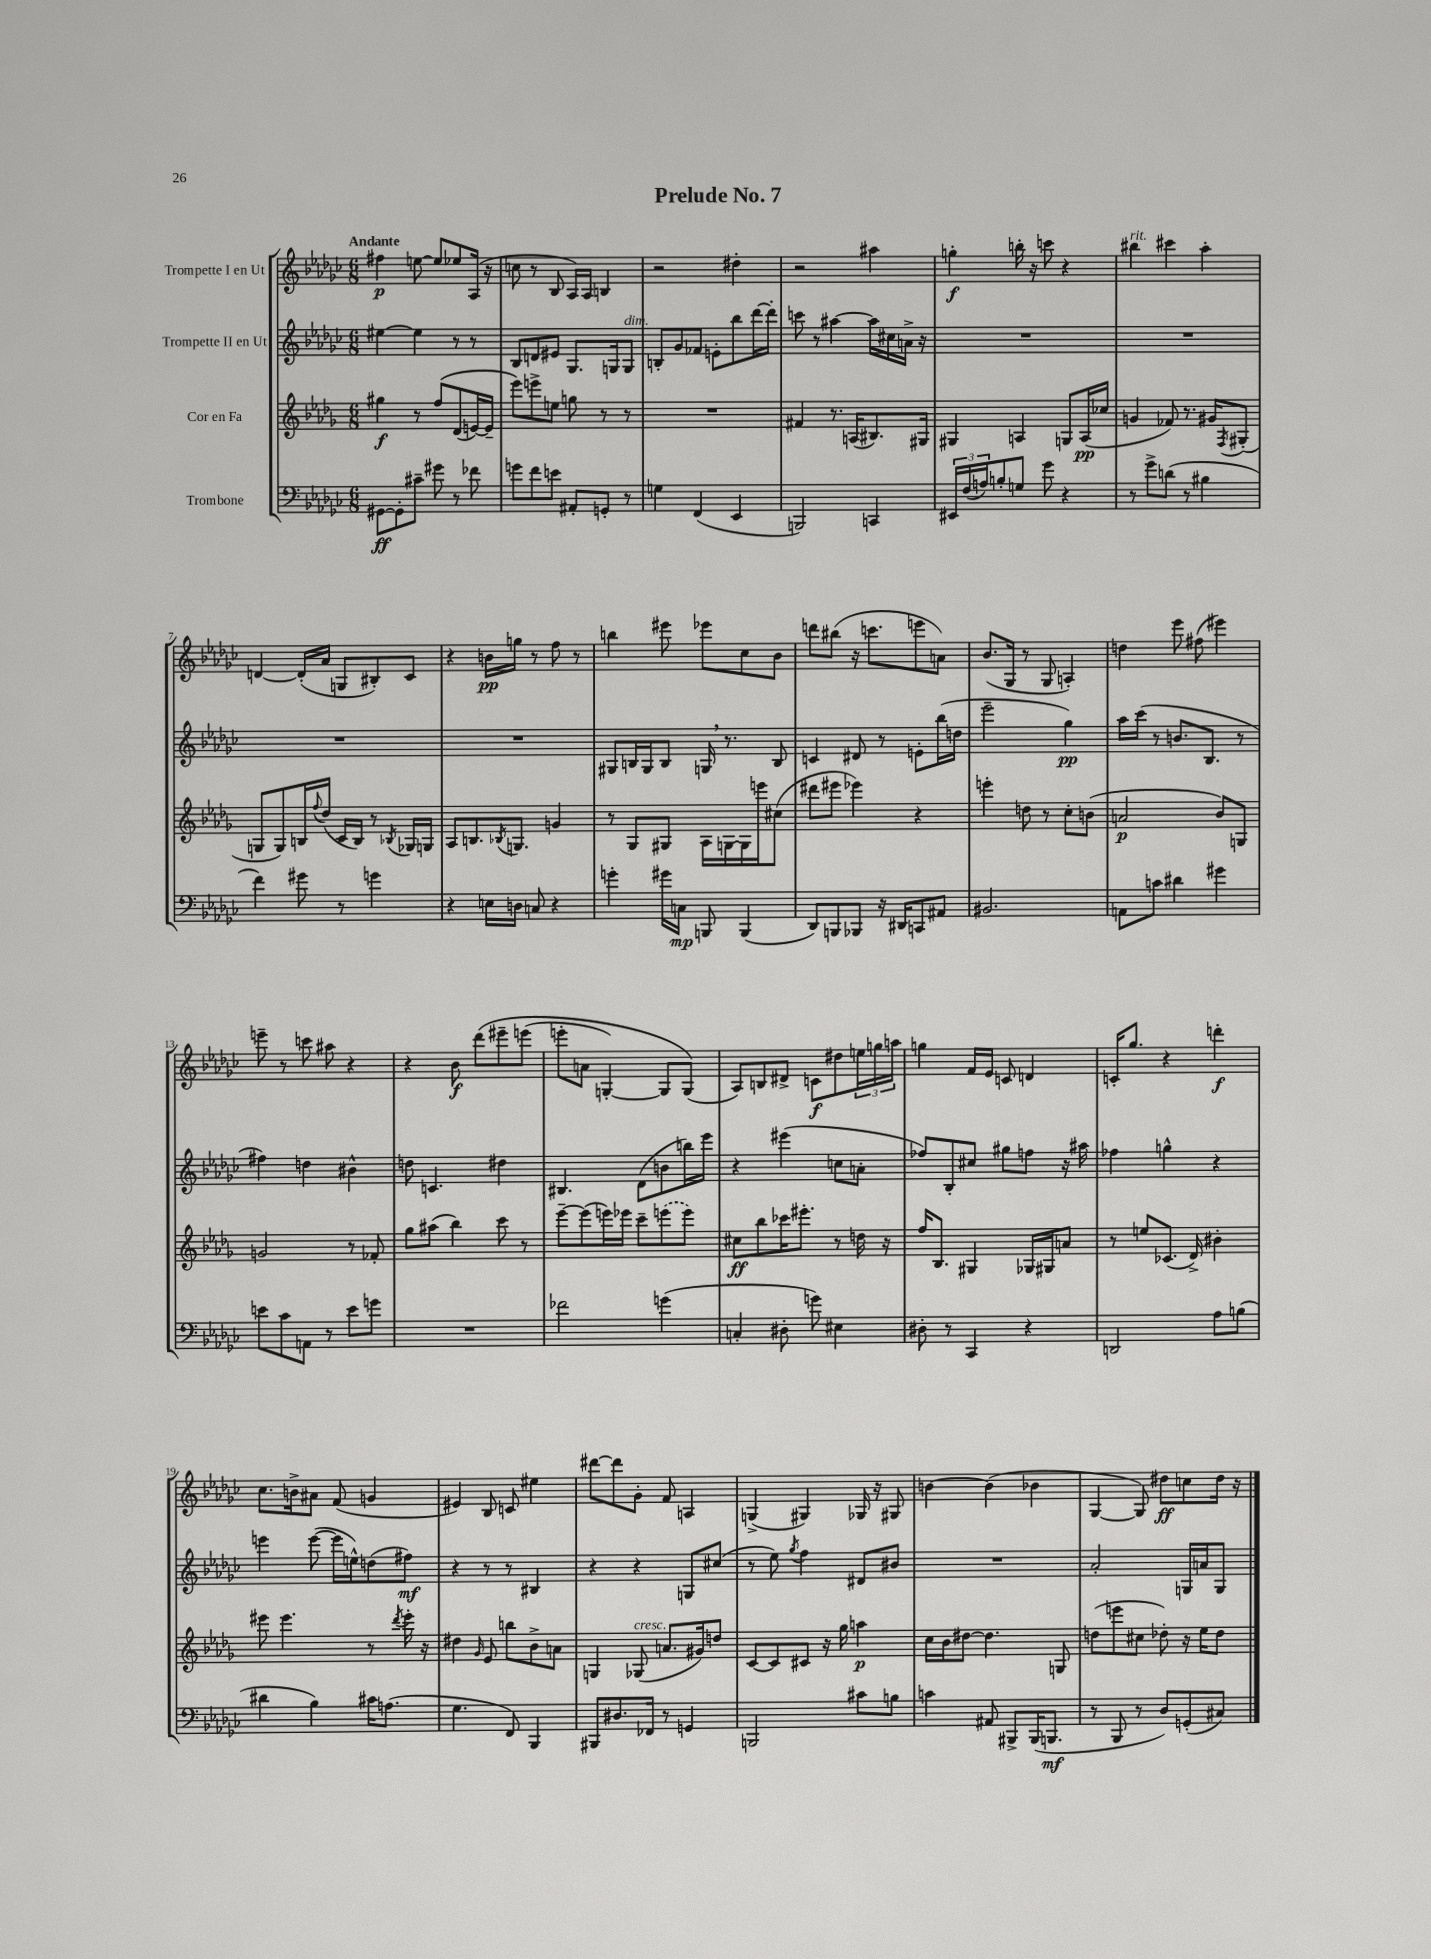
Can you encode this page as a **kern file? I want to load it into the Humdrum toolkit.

**kern	**kern	**kern	**kern
*staff4	*staff3	*staff2	*staff1
*clefF4	*clefG2	*clefG2	*clefG2
*k[b-e-a-d-g-c-]	*k[b-e-a-d-g-]	*k[b-e-a-d-g-c-]	*k[b-e-a-d-g-c-]
*M6/8	*M6/8	*M6/8	*M6/8
[8GG#\L	4gg#\	[4ee#\	4ff#\
8GG#'\]	.	.	.
8c#~\J	8r	4ee#\]	[8ee\
8g#\	&(8ff/L	.	8ee/]L
8r	(8d-/	8r	8ee-/
8f-\	[16e/L)	8r	(16A-/Jk
.	16e~/]JJ	.	16r
=	=	=	=
8g\L	8eee-\L&)	8B-/L	8cc\
8f\	8eee^\	8d/	8r
8e\J	8ee\J	8e#/J	8B-/
8AA#'/L	8gg\	8.G-/L	16A-/LL)
.	.	.	16A-/JJ
8GG'/J	8r	.	4B/
.	.	16G/k	.
8r	8r	8G/J	.
=	=	=	=
4G\	2.r	8B'/L	2r
.	.	8g-/	.
(4FF/	.	8f-/J	.
.	.	8e'\L	.
4EE-/	.	8bb-\	4dd#'\
.	.	[16ddd-\L	.
.	.	16ddd-'\]JJ	.
=	=	=	=
2BBB/)	4f#/	8ccc\	2r
.	.	8r	.
.	8.r	[4aa#\	.
.	(16A/LK	.	.
4CC/	8.B#/)	16aa#\]LL	4aa#\
.	.	16cc#\	.
.	.	16a^\JJ	.
.	16G#/Jk	16r	.
=	=	=	=
24EE#/LL	4G#/	2.r	4gg'\
(24F/	.	.	.
24A/J)	.	.	.
8B'/	.	.	.
8G/J	4A/	.	16bb'\
.	.	.	16r
8g-\	.	.	8ccc\
4r	8G/L	.	4r
.	(16A/L	.	.
.	16cc-/JJ	.	.
=	=	=	=
8r	4g/	2.r	4bb#\
8g-^\L	.	.	.
(8d\J	8f-/)	.	4ccc#\
8r	8.r	.	.
4B#\	.	.	4aa-'\
.	16g#/LK	.	.
.	8qF/	.	.
.	(8G#'/J	.	.
=	=	=	=
4f\)	8G/L	2.r	[4d/
.	8G/)	.	.
8g#\	16B/L	.	(16d'/]LL
.	8qqff/	.	.
.	(16dd-/JJ	.	16a-/JJ
8r	16c/LL	.	8G/L
.	16B/JJ)	.	.
4g\	8r	.	8B#'/)
.	8qB-/	.	.
.	16G-/LL	.	8c-/J
.	16G/JJ	.	.
=	=	=	=
4r	8A-/L	2.r	4r
.	8.B/	.	.
16E\LL	.	.	16b\LL
.	8qB-/	.	.
16D\JJ	8.G/J	.	16gg\JJ
8C/	.	.	8r
4r	4g/	.	8ff\
.	.	.	8r
=	=	=	=
4g'\	8r	8G#/L	4bb\
.	8G-/L	16B/L	.
.	.	16G#/J	.
16g#\LL	8G#/J	8B/J	8eee#\
16C\JJ	.	.	.
8BBB/	16A-\LL	16G/	8eee-\L
.	[16G\	8.r	.
(4BBB/	16G\]	.	8cc-\
.	16eee\J	.	.
.	(8cc#\J	8B/	8b-\J
=	=	=	=
8DD-/L)	8ddd#\L	4c/	8ddd\L
8BBB/	8eee#\J	.	(8bb#\J
8BBB-/J	4eee-\)	8d#/	16r
.	.	.	8.ccc\L
16r	.	8r	.
16DD#/LK	.	.	.
8CC/	4r	8e'\L	8eee\
8AA#/J	.	(16bb-\L	8a\J)
.	.	16dd\JJ	.
=	=	=	=
2.BB#/	4eee'\	2eee-~\	(8.b-/L
.	.	.	16G-/Jk
.	8dd\	.	8r
.	8r	.	8G-/
.	8cc'\L	4gg-\)	4A'/)
.	(8b\J	.	.
=	=	=	=
8AA\L	2a/	16aa-\LL	4dd\
.	.	(16ccc-\JJ	.
8c\J	.	8r	.
4d#\	.	8.b/L	8eee-\
.	.	.	(8ff#\
.	.	8.B-/J	.
4g#\	8b-/L)	.	4eee#\)
.	8G/J	8r	.
=	=	=	=
8e\L	2g/	4ff#\)	8eee~\
8c-\	.	.	8r
8AA\J	.	4dd\	8ccc\
8r	.	.	8aa#\
8e\L	8r	4b#^^\	4r
8g\J	8f-'/	.	.
=	=	=	=
2.r	8gg-\L	8dd\	4r
.	(8aa#\J	4.c/	.
.	4bb-\)	.	8b-\
.	.	.	&(8ddd-\L
.	8ccc\	4dd#\	8eee#~\
.	8r	.	(8eee\J
=	=	=	=
2f-\	[8eee-~\L	4.B#/	8eee'\L
.	(8eee-\]	.	8a\J
.	16eee\L)	.	[4G'/)
.	16eee-\JJ	.	.
.	8ccc~\L	(8d-\L	.
(4g\	(8eee\	8b\	8G/]L
.	8eee\J)	16bb\L)	(8G/J&)
.	.	16eee-\JJ	.
=	=	=	=
4C'/	8cc#\L	4r	8A-/L)
.	8bb-\	.	8B/
8D#'\	16ccc-\K	(4eee#\	8d#^/J
.	8.eee#'\J	.	.
8g\)	.	.	8c\L
4E#\	8r	8cc\L	8dd#\
.	16dd\	8a'\J	24ee\L
.	.	.	24gg\
.	16r	.	.
.	.	.	24aa\JJ
=	=	=	=
8D#'\	16ff/LK	8ff-/L)	4gg\
.	8.B-/J	.	.
8r	.	8B-'/	.
4CC-/	4G#/	8cc#/J	16f/LL
.	.	.	16e-/JJ
.	.	8gg#\L	8c/
4r	16G-/LL	8ff\J	4d/
.	16G#/J	.	.
.	8a/J	16r	.
.	.	16aa#\	.
=	=	=	=
2DD/	8r	4ff-\	16c'/LK
.	.	.	8.gg-/J
.	8ee/L	.	.
.	(8.c-/J	4gg^^\	4r
.	16d-^/)	.	.
8A-\L	4b#'\	4r	4ddd'\
(8B\J	.	.	.
=	=	=	=
4d#\	8eee#\	4eee\	8.cc-\L
.	4.eee#\	.	.
.	.	.	16b^\k
4B-\)	.	([8eee\	8a#\J
.	.	16eee\]LL	(8f/
.	.	16ee^^\J)	.
16c#\LK	8r	(8dd\	4g/
(8.A\J	.	.	.
.	8qddd-/	.	.
.	16eee#'\	8ff#\J)	.
.	16r	.	.
=	=	=	=
4.G-\	4dd#\	4r	4e#/)
.	16qqg-/	.	.
.	8e-/	8r	8B-/
8FF/)	8bb\L	8r	8c/
4BBB-/	8b-^\	4B#/	4ee#\
.	8a\J	.	.
=	=	=	=
8BBB#/L	4G/	4r	[8ddd#\L
8.D#/	.	.	8ddd#\]
.	(8G-/	4r	8g-'\J
16FF-/Jk	.	.	.
8r	8.a/L	.	8f/
4GG/	.	8G/L	4A/
.	16g#/k)	.	.
.	8dd/J	(8cc#/J	.
=	=	=	=
2BBB/	[8c/L	8r	(4G^/
.	8c/]	8ee-\)	.
.	.	8qgg-/	.
.	8c#/J	4ff\	4G#/)
.	16r	.	.
.	16gg-\	.	.
8c#\L	4aa\	8d#/L	16G-/
.	.	.	16r
8B\J	.	8b#/J	8G#/
=	=	=	=
4c\	16cc\LL	2.r	[4b\
.	16b-\J	.	.
.	[8dd#\J	.	.
8AA#/	4.dd#\]	.	(4b\]
8BBB#^/L	.	.	.
(16BBB#/K	.	.	4b-\
8.BBB/J	.	.	.
.	8G/	.	.
=	=	=	=
8r	(8dd\L	2a-'/	[4G-/
8BBB-/	8eee\	.	.
8r	8cc#\J	.	8G-/])
8D-/L)	8dd-'\)	.	8dd#\L
(8GG'/	16r	16G/LL	8cc\
.	16ee-\LK	16a/J	.
8C#/J)	8dd-\J	8G/J	16dd#\Jk
.	.	.	16r
==	==	==	==
*-	*-	*-	*-
